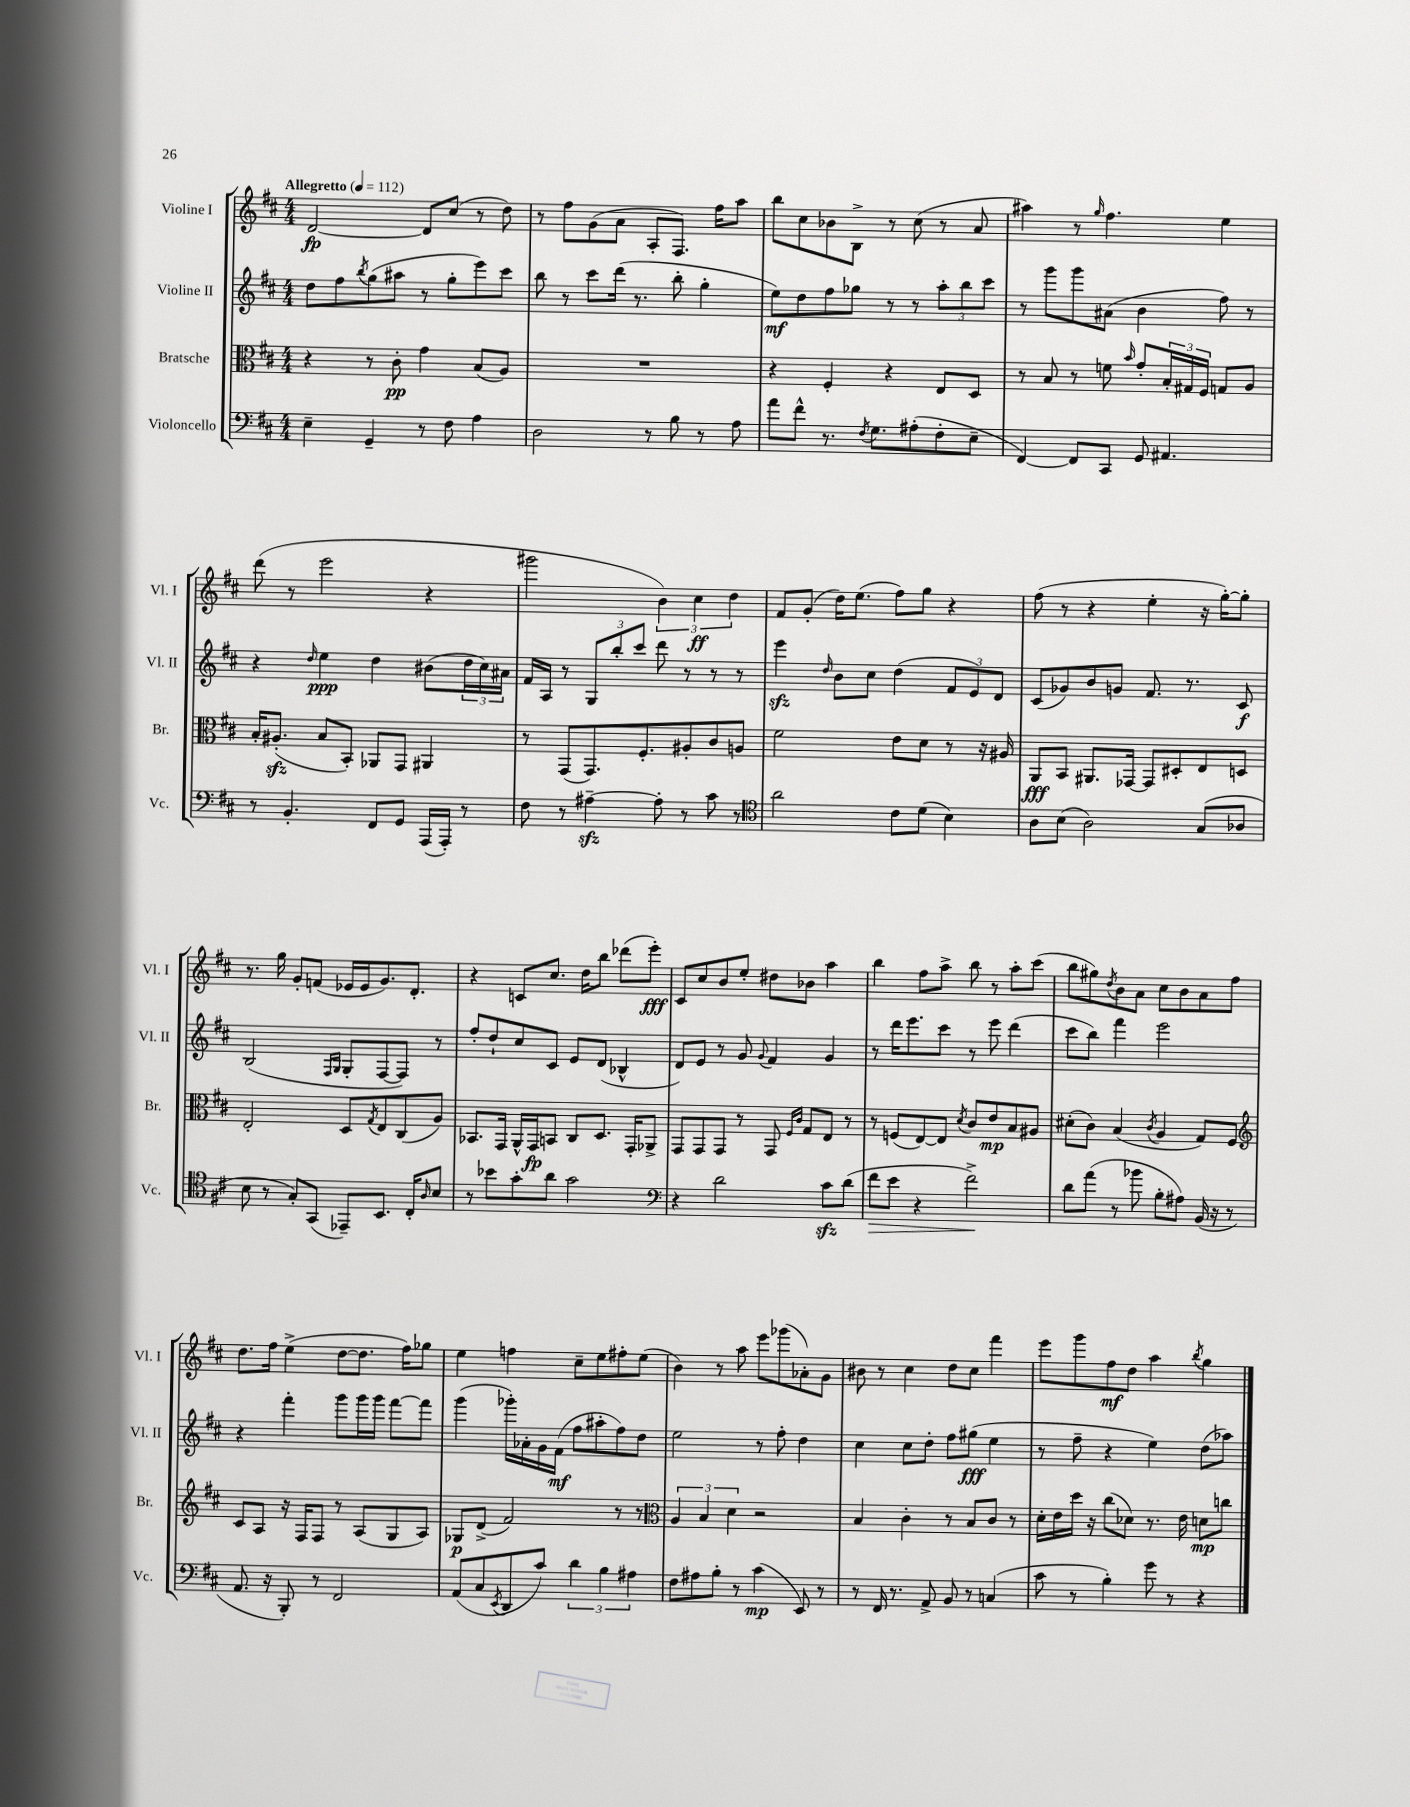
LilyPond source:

<<
\new StaffGroup <<
\new Staff = "s0" \with { instrumentName = "Violine I" shortInstrumentName = "Vl. I" } {
    \clef treble \key d \major \numericTimeSignature \time 4/4 \tempo "Allegretto" 4 = 112
    d'2~\fp d'8 cis''8( r8 d''8) |
    r8 fis''8 g'8( a'8 a8-. fis8.) fis''16 a''8 |
    b''8 cis''8 bes'8 b8-> r8 cis''8( r8 a'8 |
    ais''4) r8 \grace { g''16 } fis''4. e''4 |
    d'''8( r8 e'''2 r4 |
    gis'''2 \tuplet 3/2 { b'4) cis''4\ff d''4 } |
    fis'8 g'8-.( d''16) e''8.( fis''8) g''8 r4 |
    fis''8( r8 r4 e''4-. r16 g''16~-.) g''8-. |
    r8. g''16 g'8-. f'8( ees'16 ees'16 g'8.) d'8.-. |
    r4 c'8 cis''8. d''16 b''8 des'''8( e'''8-.\fff) |
    cis'8 cis''8 b'8 e''8-. dis''8 bes'8 a''4 |
    b''4 fis''8 a''8-> b''8 r8 a''8-. cis'''8( |
    b''8 gis''8) \acciaccatura { d''8 } b'8 a'8 cis''8 b'8 a'8 fis''8 |
    d''8. fis''16 e''4->( d''8~ d''8. fis''16) ges''8 |
    e''4 f''4 cis''8-- e''8 fis''8-. e''8( |
    b'4) r8 a''8 e'''8 ges'''8( aes'8-.) g'8 |
    bis'8 r8 cis''4 d''8 cis''8 fis'''4 |
    e'''8 g'''8 fis''8\mf d''8 a''4 \acciaccatura { b''8 } g''4 \bar "|." |
}
\new Staff = "s1" \with { instrumentName = "Violine II" shortInstrumentName = "Vl. II" } {
    \clef treble \key d \major \numericTimeSignature \time 4/4
    d''8 fis''8 \acciaccatura { b''8 } g''8( ais''8 r8 g''8-. e'''8) cis'''8 |
    b''8 r8 cis'''8 d'''16( r8. b''8-. g''4-. |
    e''8\mf) d''8 fis''8 ges''8 r8 r8 \tuplet 3/2 { a''8-. b''8 cis'''8 } |
    r8 g'''8 g'''8 ais'8( b'4 fis''8) r8 |
    r4 \grace { d''16 } e''4\ppp d''4 bis'8( \tuplet 3/2 { d''16 cis''16) ais'16 } |
    fis'16 a16 r8 \tuplet 3/2 { g8 b''8-. cis'''8 } d'''8 r8 r8 r8 |
    e'''4\sfz \grace { d''16 } b'8 cis''8 d''4( \tuplet 3/2 { fis'8 e'8) d'8 } |
    cis'8( ges'8) b'8 g'8 fis'8. r8. cis'8\f |
    b2( \grace { fis16 g16 } g8-. fis8~ fis8) r8 |
    fis''8-. d''8-! cis''8 cis'8 e'8 d'8( bes4-^ |
    d'8) e'8 r8 g'8 \appoggiatura { g'8 } fis'4 g'4 |
    r8 d'''16 e'''8. cis'''8 r8 e'''8 d'''4( |
    cis'''8 b''8) fis'''4 e'''2 |
    r4 fis'''4-. g'''8 g'''16 g'''16 fis'''8~ fis'''8 |
    g'''4( ges'''16-.) aes'16-. g'16 fis'16\mf( fis''8 ais''8-. fis''8) d''8 |
    e''2 r8 fis''8-. d''4 |
    cis''4 cis''8 d''8-. fis''8 gis''8\fff( e''4 |
    r8 fis''8-- r4 e''4) d''8( aes''8) \bar "|." |
}
\new Staff = "s2" \with { instrumentName = "Bratsche" shortInstrumentName = "Br." } {
    \clef alto \key d \major \numericTimeSignature \time 4/4
    r4 r8 cis'8-.\pp g'4 b8( a8) |
    R1 |
    r4 fis4-. r4 e8 d8 |
    r8 b8 r8 f'8 \grace { b'16 } g'8-. \tuplet 3/2 { b16-. gis16 fis16 } g8 a8 |
    b16-. ais8.-.\sfz( b8 b,8-.) aes,8 g,8 ais,4 |
    r8 g,8( g,8.) fis8.-. ais8-. cis'8 a8 |
    fis'2 e'8 d'8 r8 r16 ais16 |
    a,8\fff b,8 ais,8. ges,16~ ges,8 dis8-. e8 d8 |
    e2-. d8 \acciaccatura { g8 } e8 cis8( a8) |
    bes,8. g,16 a,16-^ g,16\fp b,8 cis8 d8. g,16-. aes,8-> |
    g,8 g,8 g,8 r8 g,8 \grace { fis16 cis'16 } g8 e8 r8 |
    r8 f8( e8~) e8 \acciaccatura { d'8 } cis'8 e'8\mp b8 ais8 |
    dis'8-.( cis'8) b4( \acciaccatura { cis'8 } a4 g8) fis8 |
    \clef treble cis'8 a8 r16 fis16 fis8 r8 a8( g8 a8) |
    ges8\p d'8->( fis'2) r8 r8 |
    \clef alto \tuplet 3/2 { a4 b4 d'4 } r2 |
    b4 cis'4-. r8 b8 cis'8 r8 |
    d'16-. e'16 d''16 r16 cis''8( des'8) r8. e'16 d'8\mp c''8 \bar "|." |
}
\new Staff = "s3" \with { instrumentName = "Violoncello" shortInstrumentName = "Vc." } {
    \clef bass \key d \major \numericTimeSignature \time 4/4
    e4-- g,4-- r8 fis8 a4 |
    d2 r8 b8 r8 a8 |
    a'8 fis'8-^ r8. \acciaccatura { fis8 } g8. ais8-.( fis8-. e8-- |
    fis,4~) fis,8 cis,8 g,8 ais,4. |
    r8 b,4.-. fis,8 g,8 a,,16( a,,16-.) r8 |
    fis8 r8 ais4~--\sfz ais8-. r8 cis'8 r8 |
    \clef tenor a'2 cis'8 d'8( b4) |
    a8 b8( a2) g8( aes8 |
    b8 r8 g8-.) g,8( ees,8--) b,8. cis16-. \grace { a16 } b8 |
    r8 bes'8 g'8-. a'8 g'2 |
    \clef bass r4 d'2 cis'8\sfz d'8( |
    fis'8\> e'8 r4 fis'2->\!) |
    d'8 a'8( r8 bes'8 b8-. ais8) b,16( r16 r8 |
    a,8. r16 b,,8-.) r8 fis,2 |
    a,8( cis8 \acciaccatura { e,8 } d,8 cis'8) \tuplet 3/2 { d'4 b4 ais4 } |
    fis8 ais8 b8-. r8 cis'4\mp( e,8) r8 |
    r8 fis,16 r8. a,8-> b,8 r8 c4( |
    cis'8 r8 b4-.) g'8 r8 r4 \bar "|." |
}
>>
>>
\layout { \context { \Score \remove "Bar_number_engraver" } }
